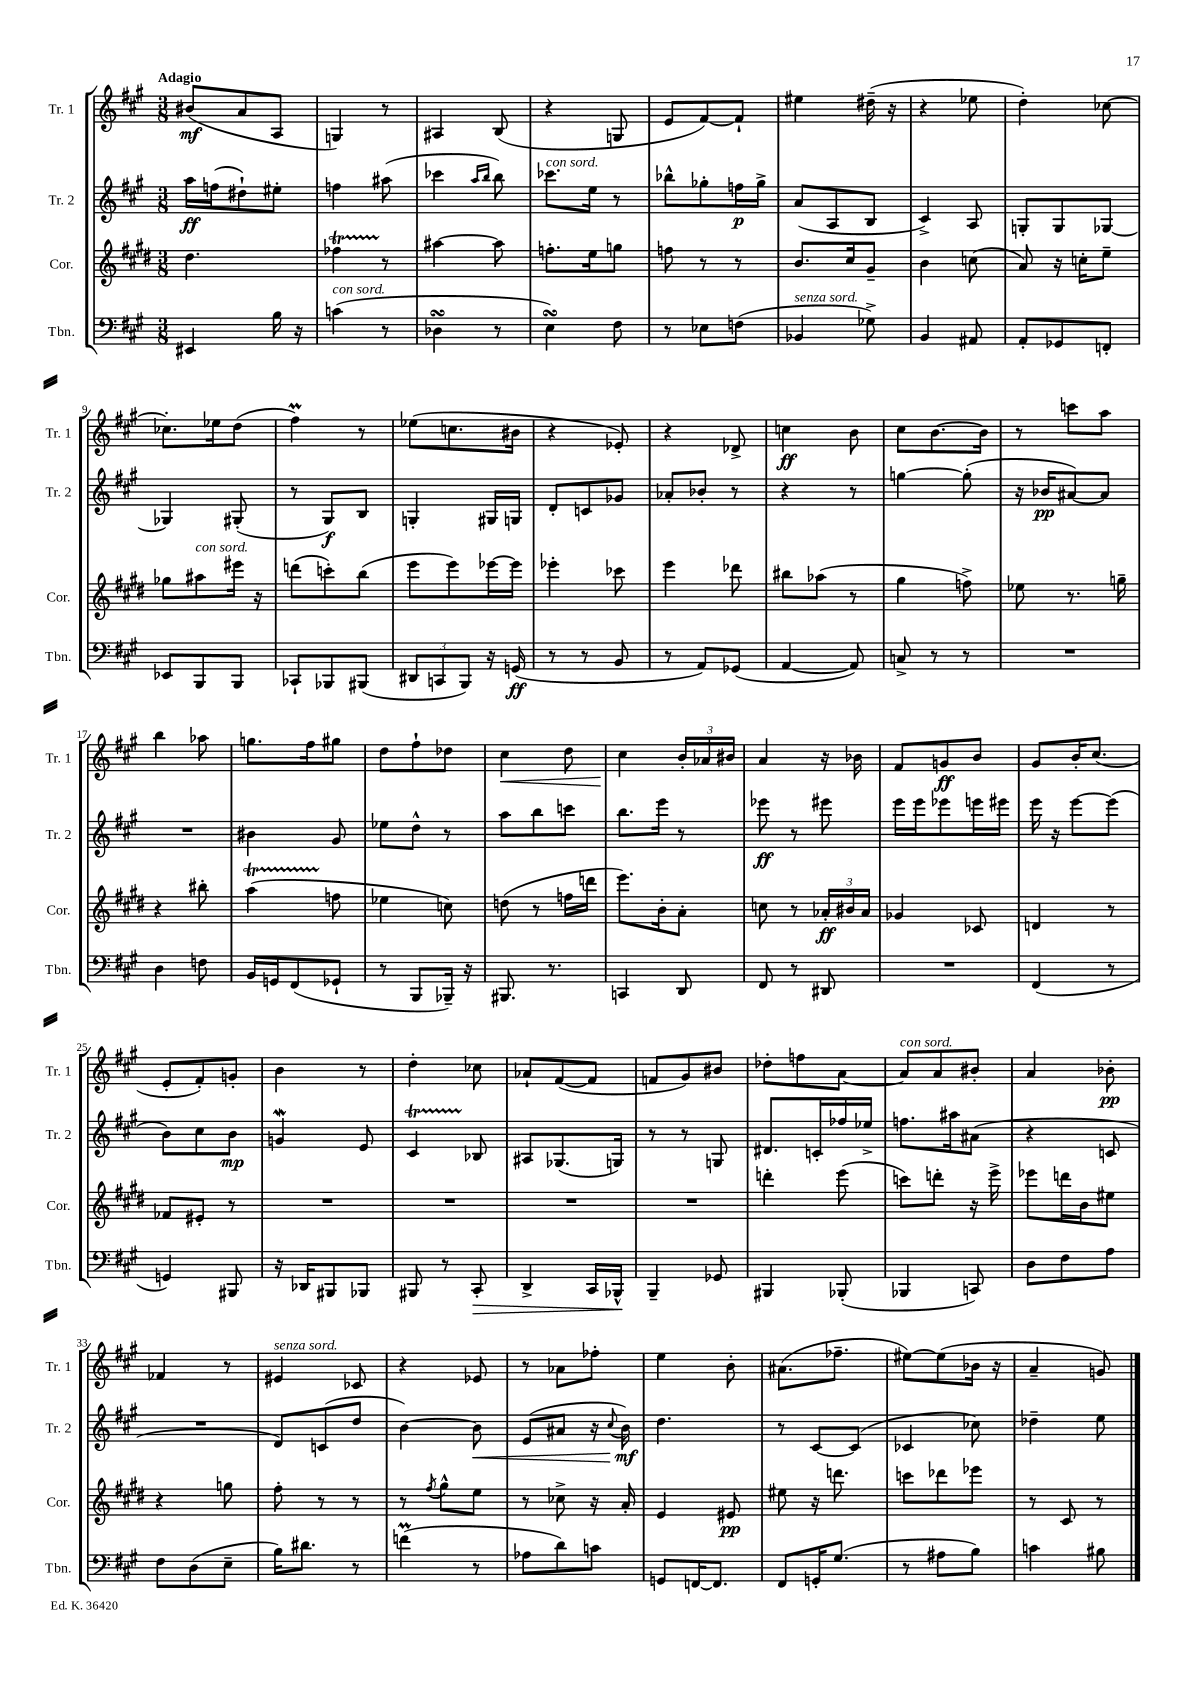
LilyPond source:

<<
\new StaffGroup <<
\new Staff = "s0" \with { instrumentName = "Tr. 1" shortInstrumentName = "Tr. 1" } {
    \clef treble \key a \major \numericTimeSignature \time 3/8 \tempo "Adagio"
    bis'8\mf( a'8 a8 |
    g4) r8 |
    ais4 b8( |
    r4 g8 |
    e'8 fis'8~) fis'8-! |
    eis''4 dis''16--( r16 |
    r4 ees''8 |
    d''4-.) ces''8~ |
    ces''8.-. ees''16 d''8( |
    fis''4\prall) r8 |
    ees''8( c''8. bis'16 |
    r4 ees'8-.) |
    r4 des'8-> |
    c''4\ff b'8 |
    cis''8 b'8.~ b'16 |
    r8 c'''8 a''8 |
    b''4 aes''8 |
    g''8. fis''16 gis''8 |
    d''8 fis''8-! des''8 |
    cis''4\< d''8 |
    cis''4\! \tuplet 3/2 { b'16-. aes'16 bis'16 } |
    a'4 r16 bes'16 |
    fis'8 g'8\ff b'8 |
    gis'8 b'16-. cis''8.( |
    e'8-. fis'8-.) g'8-. |
    b'4 r8 |
    d''4-. ces''8 |
    aes'8-! fis'8~( fis'8 |
    f'8 gis'8) bis'8 |
    des''8-. f''8 a'8~ |
    a'8^\markup { \italic "con sord." } a'8 bis'8-. |
    a'4 bes'8-.\pp |
    fes'4 r8 |
    eis'4^\markup { \italic "senza sord." } ces'8 |
    r4 ees'8 |
    r8 aes'8 fes''8-. |
    e''4 b'8-. |
    ais'8.( fes''8.-- |
    eis''8~) eis''8( bes'16 r16 |
    a'4-- g'8) \bar "|." |
}
\new Staff = "s1" \with { instrumentName = "Tr. 2" shortInstrumentName = "Tr. 2" } {
    \clef treble \key a \major \numericTimeSignature \time 3/8
    a''16\ff f''16( dis''8-!) eis''8-. |
    f''4 ais''8( |
    ces'''4 \grace { a''16 b''16 } b''8) |
    ces'''8.^\markup { \italic "con sord." } e''16 r8 |
    bes''8-^ ges''8-. f''16\p ges''16-> |
    a'8( a8 b8 |
    cis'4->) a8 |
    g8-. g8 ges8~ |
    ges4 gis8-.( |
    r8 gis8\f) b8 |
    g4-. gis16 g16 |
    d'8-. c'8 ges'8 |
    aes'8-. bes'8-. r8 |
    r4 r8 |
    g''4~ g''8-.( |
    r16 bes'16\pp ais'8~) ais'8 |
    R4. |
    bis'4 gis'8 |
    ees''8 d''8-^ r8 |
    a''8 b''8 c'''8 |
    b''8. e'''16 r8 |
    ees'''8\ff r8 eis'''8 |
    e'''16 e'''16 ees'''8 e'''16 eis'''16 |
    e'''16 r16 e'''8~ e'''8( |
    b'8) cis''8 b'8\mp |
    g'4\mordent e'8 |
    cis'4\startTrillSpan bes8\stopTrillSpan |
    ais8 ges8.( g16) |
    r8 r8 g8 |
    dis'8. c'16-. fes''16 ees''16-> |
    f''8. ais''16 ais'8( |
    r4 c'8 |
    R4. |
    d'8) c'8( d''8 |
    b'4~) b'8\< |
    e'8( ais'8 r16 \appoggiatura { cis''8 } b'16\mf\!) |
    d''4. |
    r8 cis'8~ cis'8( |
    ces'4 ces''8) |
    des''4-- e''8 \bar "|." |
}
\new Staff = "s2" \with { instrumentName = "Cor." shortInstrumentName = "Cor." } {
    \clef treble \key e \major \numericTimeSignature \time 3/8
    dis''4. |
    fes''4\startTrillSpan r8\stopTrillSpan |
    ais''4~ ais''8 |
    f''8.-. e''16 g''8 |
    f''8 r8 r8 |
    b'8. cis''16 gis'8-- |
    b'4 c''8( |
    a'8) r16 c''16-. e''8-- |
    ges''8 ais''8^\markup { \italic "con sord." } eis'''16 r16 |
    d'''8( c'''8-.) b''8( |
    e'''8 e'''8) ees'''16~ ees'''16 |
    ees'''4-. ces'''8 |
    e'''4 des'''8 |
    bis''8 aes''8( r8 |
    gis''4 f''8->) |
    ees''8 r8. g''16-- |
    r4 bis''8-. |
    a''4\startTrillSpan( f''8\stopTrillSpan |
    ees''4 c''8) |
    d''8( r8 f''16 d'''16 |
    e'''8.) b'16-. a'8-. |
    c''8 r8 \tuplet 3/2 { aes'16-.\ff bis'16 aes'16 } |
    ges'4 ces'8 |
    d'4 r8 |
    fes'8 eis'8-. r8 |
    R4. |
    R4. |
    R4. |
    R4. |
    d'''4-. e'''8( |
    c'''8) d'''8-. r16 e'''16-> |
    ees'''8 d'''16 b'16 eis''8 |
    r4 g''8 |
    fis''8-. r8 r8 |
    r8 \acciaccatura { fis''8 } gis''8-^ e''8 |
    r8 ces''8-> r16 a'16-. |
    e'4 eis'8\pp |
    eis''8 r16 d'''8. |
    c'''8 des'''8 ees'''8 |
    r8 cis'8 r8 \bar "|." |
}
\new Staff = "s3" \with { instrumentName = "Tbn." shortInstrumentName = "Tbn." } {
    \clef bass \key a \major \numericTimeSignature \time 3/8
    eis,4 b16 r16 |
    c'4^\markup { \italic "con sord." }( r8 |
    des4\turn r8 |
    e4\turn) fis8 |
    r8 ees8 f8( |
    bes,4^\markup { \italic "senza sord." } ges8->) |
    b,4 ais,8 |
    a,8-. ges,8 f,8-. |
    ees,8 b,,8 b,,8 |
    ces,8-! bes,,8 bis,,8( |
    \tuplet 3/2 { dis,8 c,8 b,,8) } r16 g,16\ff( |
    r8 r8 b,8 |
    r8 a,8) ges,8( |
    a,4~ a,8) |
    c8-> r8 r8 |
    R4. |
    d4 f8 |
    b,16 g,16 fis,8( ges,8-! |
    r8 b,,8 bes,,16--) r16 |
    bis,,8. r8. |
    c,4 d,8 |
    fis,8 r8 dis,8 |
    R4. |
    fis,4( r8 |
    g,4) bis,,8 |
    r16 des,16 bis,,8 bes,,8 |
    bis,,8 r8 cis,8-.\> |
    d,4-> cis,16 bes,,16-^\! |
    b,,4-- ges,8 |
    bis,,4 bes,,8-.( |
    bes,,4 c,8) |
    d8 fis8 a8 |
    fis8 d8( e8-- |
    b16) dis'8. r8 |
    f'4\prall( r8 |
    aes8 d'8) c'8 |
    g,8 f,16~ f,8. |
    fis,8 g,16-. gis8.( |
    r8 ais8 b8) |
    c'4 bis8 \bar "|." |
}
>>
>>
